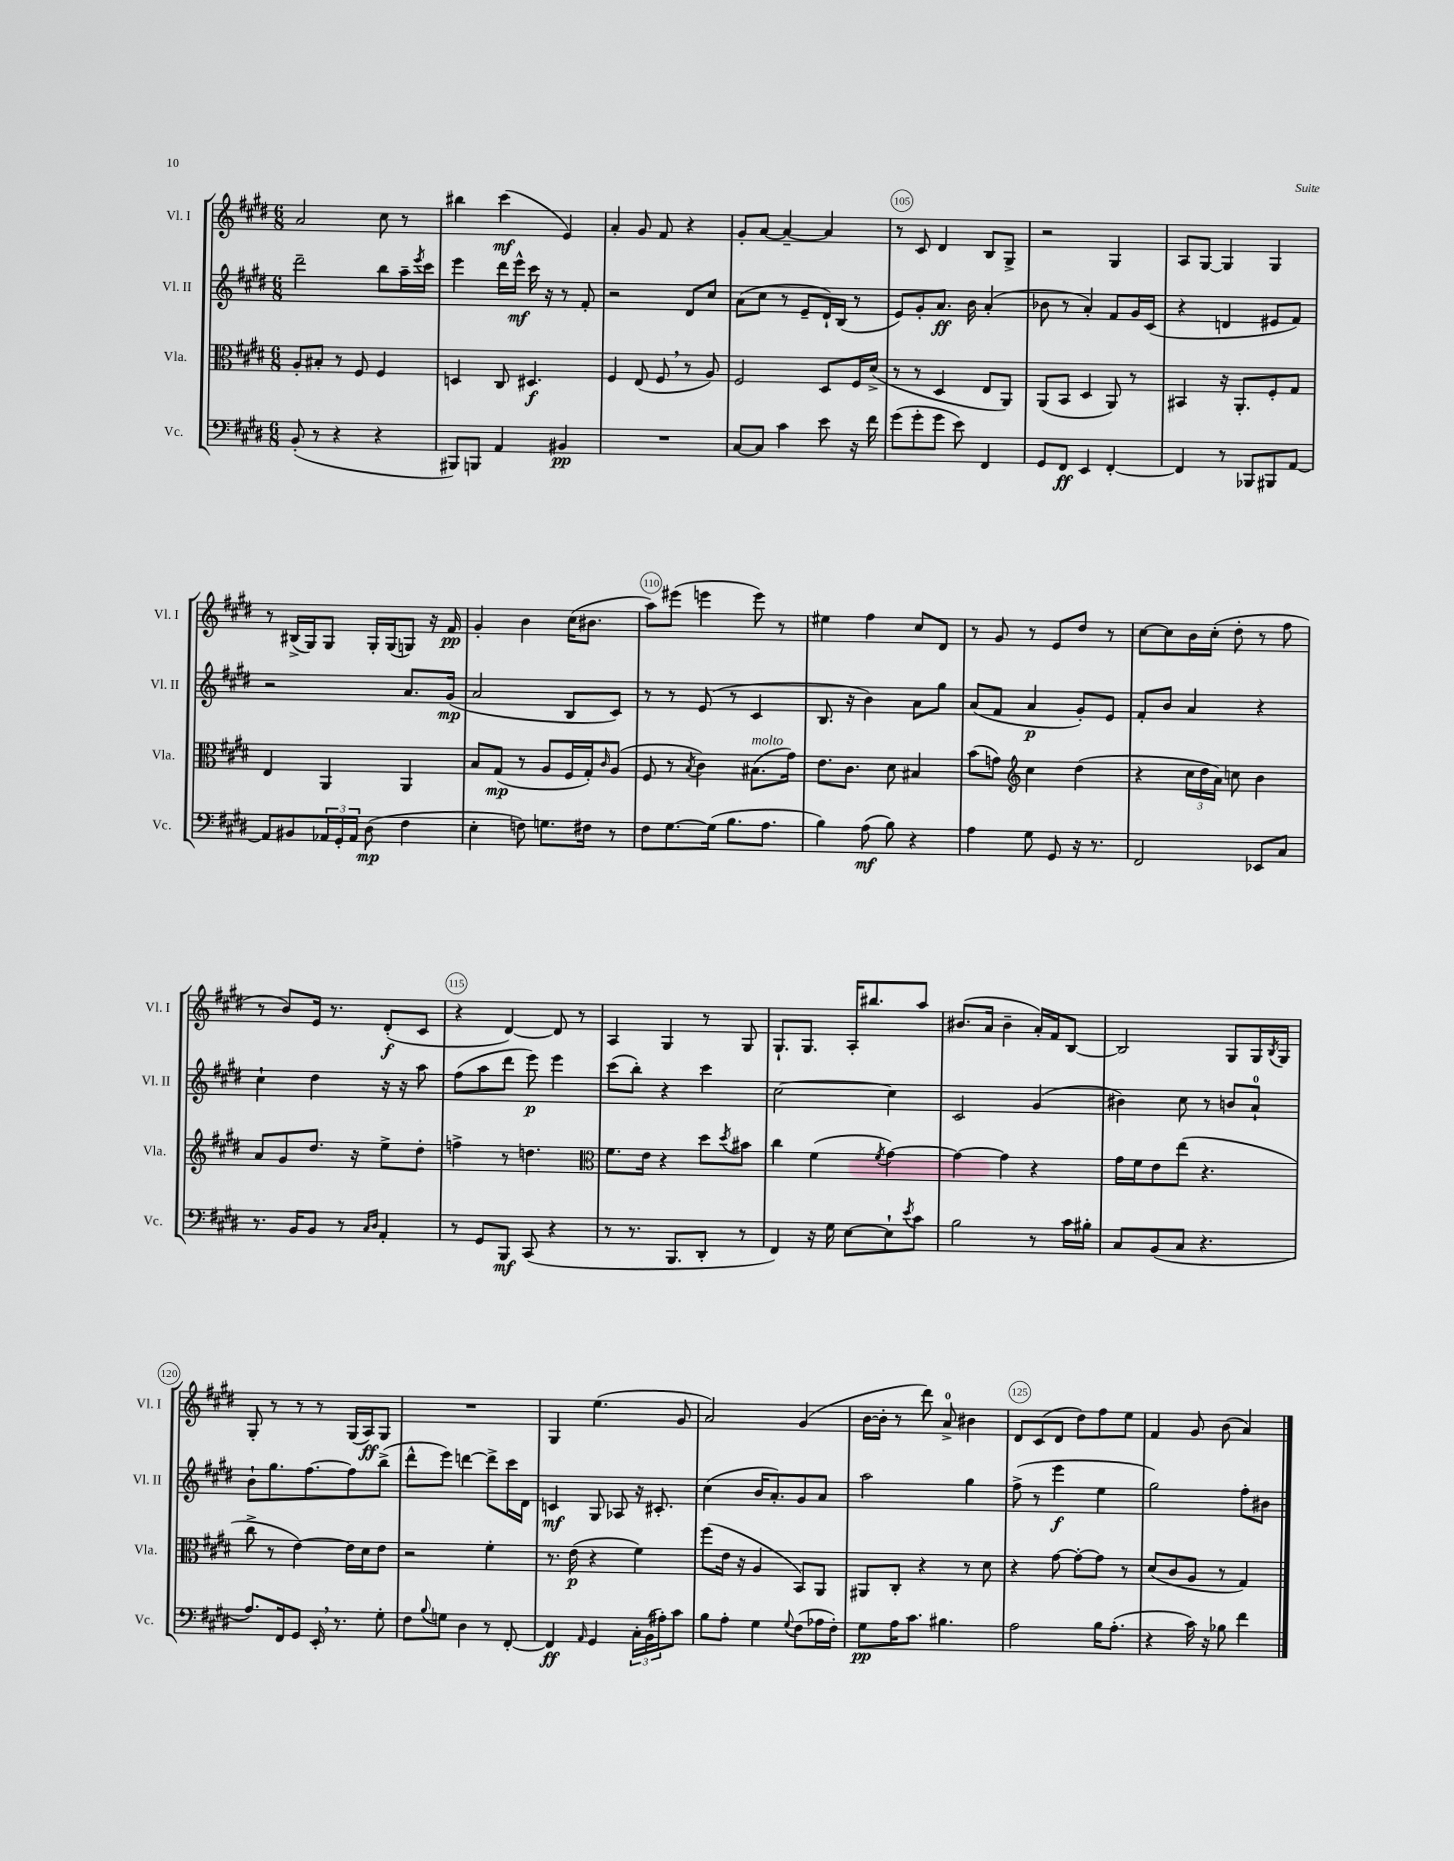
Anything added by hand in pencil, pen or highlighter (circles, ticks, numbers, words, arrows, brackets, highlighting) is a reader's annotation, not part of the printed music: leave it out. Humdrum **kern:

**kern	**dynam	**kern	**dynam	**kern	**dynam	**kern	**dynam
*part4	*part4	*part3	*part3	*part2	*part2	*part1	*part1
*staff4	*staff4	*staff3	*staff3	*staff2	*staff2	*staff1	*staff1
*I"Vc.	*	*I"Vla.	*	*I"Vl. II	*	*I"Vl. I	*
*I'Vc.	*	*I'Vla.	*	*I'Vl. II	*	*I'Vl. I	*
*clefF4	*	*clefC3	*	*clefG2	*	*clefG2	*
*k[f#c#g#d#]	*	*k[f#c#g#d#]	*	*k[f#c#g#d#]	*	*k[f#c#g#d#]	*
*M6/8	*	*M6/8	*	*M6/8	*	*M6/8	*
=101	=101	=101	=101	=101	=101	=101	=101
(8BB'/	.	8A'/L	.	2ddd#~\	.	2a/	.
8r	.	8B#X'/J	.	.	.	.	.
4r	.	8r	.	.	.	.	.
.	.	8F#/	.	.	.	.	.
4r	.	4F#/	.	8bb\L	.	8cc#\	.
.	.	.	.	16aa~\L	.	8r	.
.	.	.	.	8qeee/	.	.	.
.	.	.	.	16ccc#\JJ	.	.	.
=102	=102	=102	=102	=102	=102	=102	=102
8BBB#X/L)	.	4Dn/	.	4eee\	.	4bb#X\	.
8BBBn/J	.	.	.	.	.	.	.
4AA/	.	8C#/	.	16ddd#\LL	.	(4ccc#\	mf
.	.	.	.	16eee^^\JJ	mf	.	.
.	.	4.D#X/	f	16ccc#\	.	.	.
.	.	.	.	16r	.	.	.
4BB#X/	pp	.	.	8r	.	4e/)	.
.	.	.	.	8f#'/	.	.	.
=103	=103	=103	=103	=103	=103	=103	=103
2.r	.	4F#/	.	2r	.	4a'/	.
.	.	(8E/	.	.	.	8g#/	.
.	.	8F#,/	.	.	.	8f#/	.
.	.	8r	.	8d#/L	.	4r	.
.	.	8A/)	.	8cc#/J	.	.	.
=104	=104	=104	=104	=104	=104	=104	=104
[8C#/L	.	2F#/	.	(8a\L	.	8g#'/L	.
8C#/J]	.	.	.	8cc#\J	.	[8a/J	.
4c#\	.	.	.	8r	.	4a~/_	.
.	.	.	.	8e~/L	.	.	.
8e\	.	8D#/L	.	16d#`/L)	.	4a/]	.
.	.	.	.	(16B/JJ	.	.	.
16r	.	16F#/L	.	8r	.	.	.
16f#\	.	(16d#^/JJ	.	.	.	.	.
=105	=105	=105	=105	=105	=105	=105	=105
(8g#\L	.	8r	.	8e/L)	.	8r	.
8g#'\	.	8r	.	8g#'/	.	8c#/	.
8g#\J	.	4D#/	.	8.a/J	ff	4d#/	.
8e\)	.	.	.	.	.	.	.
.	.	.	.	16b\	.	.	.
4FF#/	.	8E/L	.	(4a'/	.	8B/L	.
.	.	8AA/J)	.	.	.	8G#^/J	.
=106	=106	=106	=106	=106	=106	=106	=106
8GG#/L	.	(8AA/L	.	8b-X\	.	2r	.
8FF#/J	ff	8BB/J	.	8r	.	.	.
4EE/	.	4D#/	.	4a'/)	.	.	.
[4FF#'/	.	8AA/)	.	8f#/L	.	4G#/	.
.	.	8r	.	16g#/L	.	.	.
.	.	.	.	(16c#/JJ	.	.	.
=107	=107	=107	=107	=107	=107	=107	=107
4FF#/]	.	4BB#X/	.	4r	.	8A/L	.
.	.	.	.	.	.	[8G#/J	.
8r	.	16r	.	4dn/	.	4G#/]	.
.	.	8.AA'/L	.	.	.	.	.
8BBB-X/L	.	.	.	.	.	.	.
8BBB#X/	.	8F#'/	.	8e#X/L	.	4G#/	.
[8AA/J	.	8G#/J	.	8f#/J)	.	.	.
!!LO:LB:g=z
=108	=108	=108	=108	=108	=108	=108	=108
8AA/L]	.	4E/	.	2r	.	8r	.
8BB#X/	.	.	.	.	.	(16B#X^/LL	.
.	.	.	.	.	.	16G#/J)	.
24AA-X/L	.	4AA/	.	.	.	8G#/J	.
24GG#'/	.	.	.	.	.	.	.
24AA-/JJ	.	.	.	.	.	.	.
(8D#\	mp	.	.	.	.	16G#'/LL	.
.	.	.	.	.	.	(16G#/J	.
4F#\	.	4AA/	.	8.a/L	.	8Gn/J)	.
.	.	.	.	.	.	16r	.
.	.	.	.	(16g#/Jk	mp	16f#/	pp
=109	=109	=109	=109	=109	=109	=109	=109
4E'\	.	8B/L	.	2a/	.	4g#'/	.
.	.	(8G#/J	mp	.	.	.	.
8Fn\)	.	8r	.	.	.	4b\	.
8.Gn\L	.	8A/L	.	.	.	.	.
.	.	16F#/L	.	8B/L	.	(16cc#\KL	.
16F#X\Jk	.	16G#'/J)	.	.	.	8.b#X\J	.
.	.	16qqc#/	.	.	.	.	.
8r	.	(8A/J	.	8c#/J)	.	.	.
=110	=110	=110	=110	=110	=110	=110	=110
8F#\L	.	8F#/	.	8r	.	8aa\L)	.
[8.G#\	.	8r	.	8r	.	(8eee#X\J	.
.	.	8qB/	.	.	.	.	.
.	.	4c#\)	.	(8e/	.	4eeen\	.
(16G#\Jk]	.	.	.	.	.	.	.
8.B\L	.	.	.	8r	.	.	.
!	!	!LO:TX:a:i:t=molto	!	!	!	!	!
.	.	(8.B#X\L	.	4c#/	.	8eee\)	.
8.A\J	.	.	.	.	.	.	.
.	.	.	.	.	.	8r	.
.	.	16g#\Jk)	.	.	.	.	.
=111	=111	=111	=111	=111	=111	=111	=111
4B\)	.	8.e\L	.	8.B/	.	4ee#X\	.
.	.	8.c#\J	.	16r	.	.	.
(8A\	mf	.	.	4b\)	.	4ff#\	.
8B\)	.	8d#\	.	.	.	.	.
4r	.	4B#X/	.	8a\L	.	8cc#/L	.
.	.	.	.	8gg#\J	.	8d#/J	.
=112	=112	=112	=112	=112	=112	=112	=112
4A\	.	(8b\L	.	(8a/L	.	8r	.
.	.	8gn\J)	.	8f#/J	.	8g#/	.
*	*	*clefG2	*	*	*	*	*
8G#\	.	4cc#\	.	4a/	p	8r	.
8GG#/	.	.	.	.	.	8e/L	.
16r	.	(4dd#\	.	8g#'/L)	.	8dd#/J	.
8.r	.	.	.	.	.	.	.
.	.	.	.	8e/J	.	8r	.
=113	=113	=113	=113	=113	=113	=113	=113
2FF#/	.	4r	.	8f#'/L	.	[8cc#\L	.
.	.	.	.	8b/J	.	8cc#\]	.
.	.	24cc#\LL	.	4a/	.	16b\L	.
.	.	24dd#\	.	.	.	.	.
.	.	.	.	.	.	(16cc#'\JJ	.
.	.	24a\JJ)	.	.	.	.	.
.	.	8ccn\	.	.	.	8dd#'\	.
8EE-X/L	.	4b\	.	4r	.	8r	.
8C#/J	.	.	.	.	.	8ff#\	.
!!LO:LB:g=z
=114	=114	=114	=114	=114	=114	=114	=114
8.r	.	8a/L	.	4cc#`\	.	8r	.
.	.	8g#/	.	.	.	8b/L)	.
16BB/KL	.	.	.	.	.	.	.
8BB/J	.	8.dd#/J	.	4dd#\	.	16e/Jk	.
.	.	.	.	.	.	8.r	.
8r	.	.	.	.	.	.	.
.	.	16r	.	.	.	.	.
16qqC#/LL	.	.	.	.	.	.	.
16qqD#/JJ	.	.	.	.	.	.	.
4AA'/	.	8ee^\L	.	16r	.	(8d#'/L	f
.	.	.	.	16r	.	.	.
.	.	8dd#'\J	.	8aa\	.	8c#/J	.
=115	=115	=115	=115	=115	=115	=115	=115
8r	.	4ffn^\	.	(8ff#\L	.	4r	.
8GG#/L	.	.	.	8aa\	.	.	.
8BBB/J	mf	8r	.	8ddd#\J	.	[4d#/)	.
(8CC#/	.	4.ddn\	.	8eee\)	p	.	.
4r	.	.	.	4eee\	.	8d#/]	.
.	.	.	.	.	.	8r	.
=116	=116	=116	=116	=116	=116	=116	=116
*	*	*clefC3	*	*	*	*	*
8r	.	8.f#\L	.	(8ccc#\L	.	4A/	.
8.r	.	.	.	8bb'\J)	.	.	.
.	.	16e\Jk	.	.	.	.	.
.	.	4r	.	4r	.	4G#/	.
8.BBB/L	.	.	.	.	.	.	.
8DD#'/J	.	8dd#\L	.	4ccc#\	.	8r	.
.	.	8qdd#/	.	.	.	.	.
8r	.	8b#X\J	.	.	.	8G#/	.
=117	=117	=117	=117	=117	=117	=117	=117
4FF#/)	.	4cc#\	.	[2cc#\	.	8.G#`/L	.
.	.	.	.	.	.	8.G#/J	.
16r	.	(4f#\	.	.	.	.	.
16G#\	.	.	.	.	.	.	.
[8E\L	.	.	.	.	.	16A'/KL	.
.	.	.	.	.	.	8.bb#X/	.
.	.	8qf#/	.	.	.	.	.
8E`\]	.	[4g#\)	.	4cc#\]	.	.	.
8qe/	.	.	.	.	.	.	.
8c#\J	.	.	.	.	.	8aa/J	.
=118	=118	=118	=118	=118	=118	=118	=118
2B\	.	4g#\_	.	2c#/	.	(8.b#X/L	.
.	.	.	.	.	.	16a/Jk	.
.	.	4g#\]	.	.	.	4b#~\	.
8r	.	4r	.	(4g#/	.	16a'/LL)	.
.	.	.	.	.	.	16f#/J	.
16c#\LL	.	.	.	.	.	[8B/J	.
16B#X'\JJ	.	.	.	.	.	.	.
=119	=119	=119	=119	=119	=119	=119	=119
8C#/L	.	16g#\LL	.	4b#X\)	.	2B/]	.
.	.	16f#\J	.	.	.	.	.
(8BB/	.	8e\	.	.	.	.	.
8C#/J	.	(8ee\J	.	8cc#\	.	.	.
4.r	.	4.r	.	8r	.	.	.
.	.	.	.	8bn/L	.	8G#/L	.
.	.	.	.	8a`/J	.	16G#/L	.
.	.	.	.	.	.	8qB/	.
.	.	.	.	.	.	16G#/JJ	.
!!LO:LB:g=z
=120	=120	=120	=120	=120	=120	=120	=120
8.A/L)	.	8cc#^\	.	8b`\L	.	8G#'/	.
.	.	8r	.	8.gg#\	.	8r	.
16FF#/k	.	.	.	.	.	.	.
8GG#/J	.	[4e\)	.	.	.	8r	.
.	.	.	.	[8.ff#\	.	.	.
16EE',/	.	.	.	.	.	8r	.
8.r	.	.	.	.	.	.	.
.	.	16e\LL]	.	8ff#\]	.	(16G#/LL	.
.	.	16d#\J	.	.	.	16A/J)	ff
8G#'\	.	8e\J	.	(8bb^\J	.	8G#/J	.
=121	=121	=121	=121	=121	=121	=121	=121
8F#\L	.	2r	.	8ddd#^^\L	.	2.r	.
8qqB/	.	.	.	.	.	.	.
8Gn\J	.	.	.	8eee\J)	.	.	.
4D#\	.	.	.	[4dddn\	.	.	.
8r	.	4f#'\	.	8ddd^\L]	.	.	.
[8FF#'/	.	.	.	16ccc#\L	.	.	.
.	.	.	.	16d#\JJ	.	.	.
=122	=122	=122	=122	=122	=122	=122	=122
4FF#/]	ff	8.r	.	4cn/	mf	4G#/	.
.	.	(16e\	p	.	.	.	.
16qqAA/	.	.	.	.	.	.	.
4GG#/	.	4r	.	8G#/	.	(4.ee\	.
.	.	.	.	8A-X/	.	.	.
24C#'\LL	.	4f#\)	.	16r	.	.	.
(24BB\	.	.	.	.	.	.	.
.	.	.	.	8.c#X'/	.	.	.
24A#X'\J)	.	.	.	.	.	.	.
8c#\J	.	.	.	.	.	8g#/	.
=123	=123	=123	=123	=123	=123	=123	=123
8B\L	.	(8ff#\L	.	(4cc#\	.	2a/)	.
8A'\J	.	16e\Jk	.	.	.	.	.
.	.	16r	.	.	.	.	.
4G#\	.	4A/	.	16b/KL	.	.	.
.	.	.	.	8.a'/)	.	.	.
8qqG#/	.	.	.	.	.	.	.
(8F#\L	.	8BB/L)	.	8g#/	.	(4g#/	.
16A-X\L	.	8AA/J	.	8a/J	.	.	.
16F#'\JJ)	.	.	.	.	.	.	.
=124	=124	=124	=124	=124	=124	=124	=124
8G#\L	pp	8AA#X/L	.	2aa\	.	[16b\LL	.
.	.	.	.	.	.	16b'\JJ]	.
16A\K	.	8C#'/J	.	.	.	8r	.
8.c#\J	.	.	.	.	.	.	.
.	.	4r	.	.	.	8ddd#\)	.
4.B#X\	.	.	.	.	.	8a^/	.
.	.	8r	.	4gg#\	.	4b#X\	.
.	.	8d#\	.	.	.	.	.
=125	=125	=125	=125	=125	=125	=125	=125
2A\	.	4r	.	(8ff#^\	.	8d#/L	.
.	.	.	.	8r	.	(8c#/	.
.	.	[8g#\	.	4eee\	f	8d#/J	.
.	.	8g#'\L_	.	.	.	8dd#\L)	.
16B\KL	.	8g#\J]	.	4ee\	.	8ff#\	.
(8.A'\J	.	.	.	.	.	.	.
.	.	8r	.	.	.	8ee\J	.
=126	=126	=126	=126	=126	=126	=126	=126
4r	.	(8d#/L	.	2gg#\)	.	4f#/	.
.	.	8c#/	.	.	.	.	.
16c#\)	.	8A/J	.	.	.	8g#/	.
16r	.	.	.	.	.	.	.
8B-X\	.	8r	.	.	.	(8b\	.
4f#\	.	4G#/)	.	8ff#'\L	.	4a/)	.
.	.	.	.	8b#X\J	.	.	.
==	==	==	==	==	==	==	==
*-	*-	*-	*-	*-	*-	*-	*-
